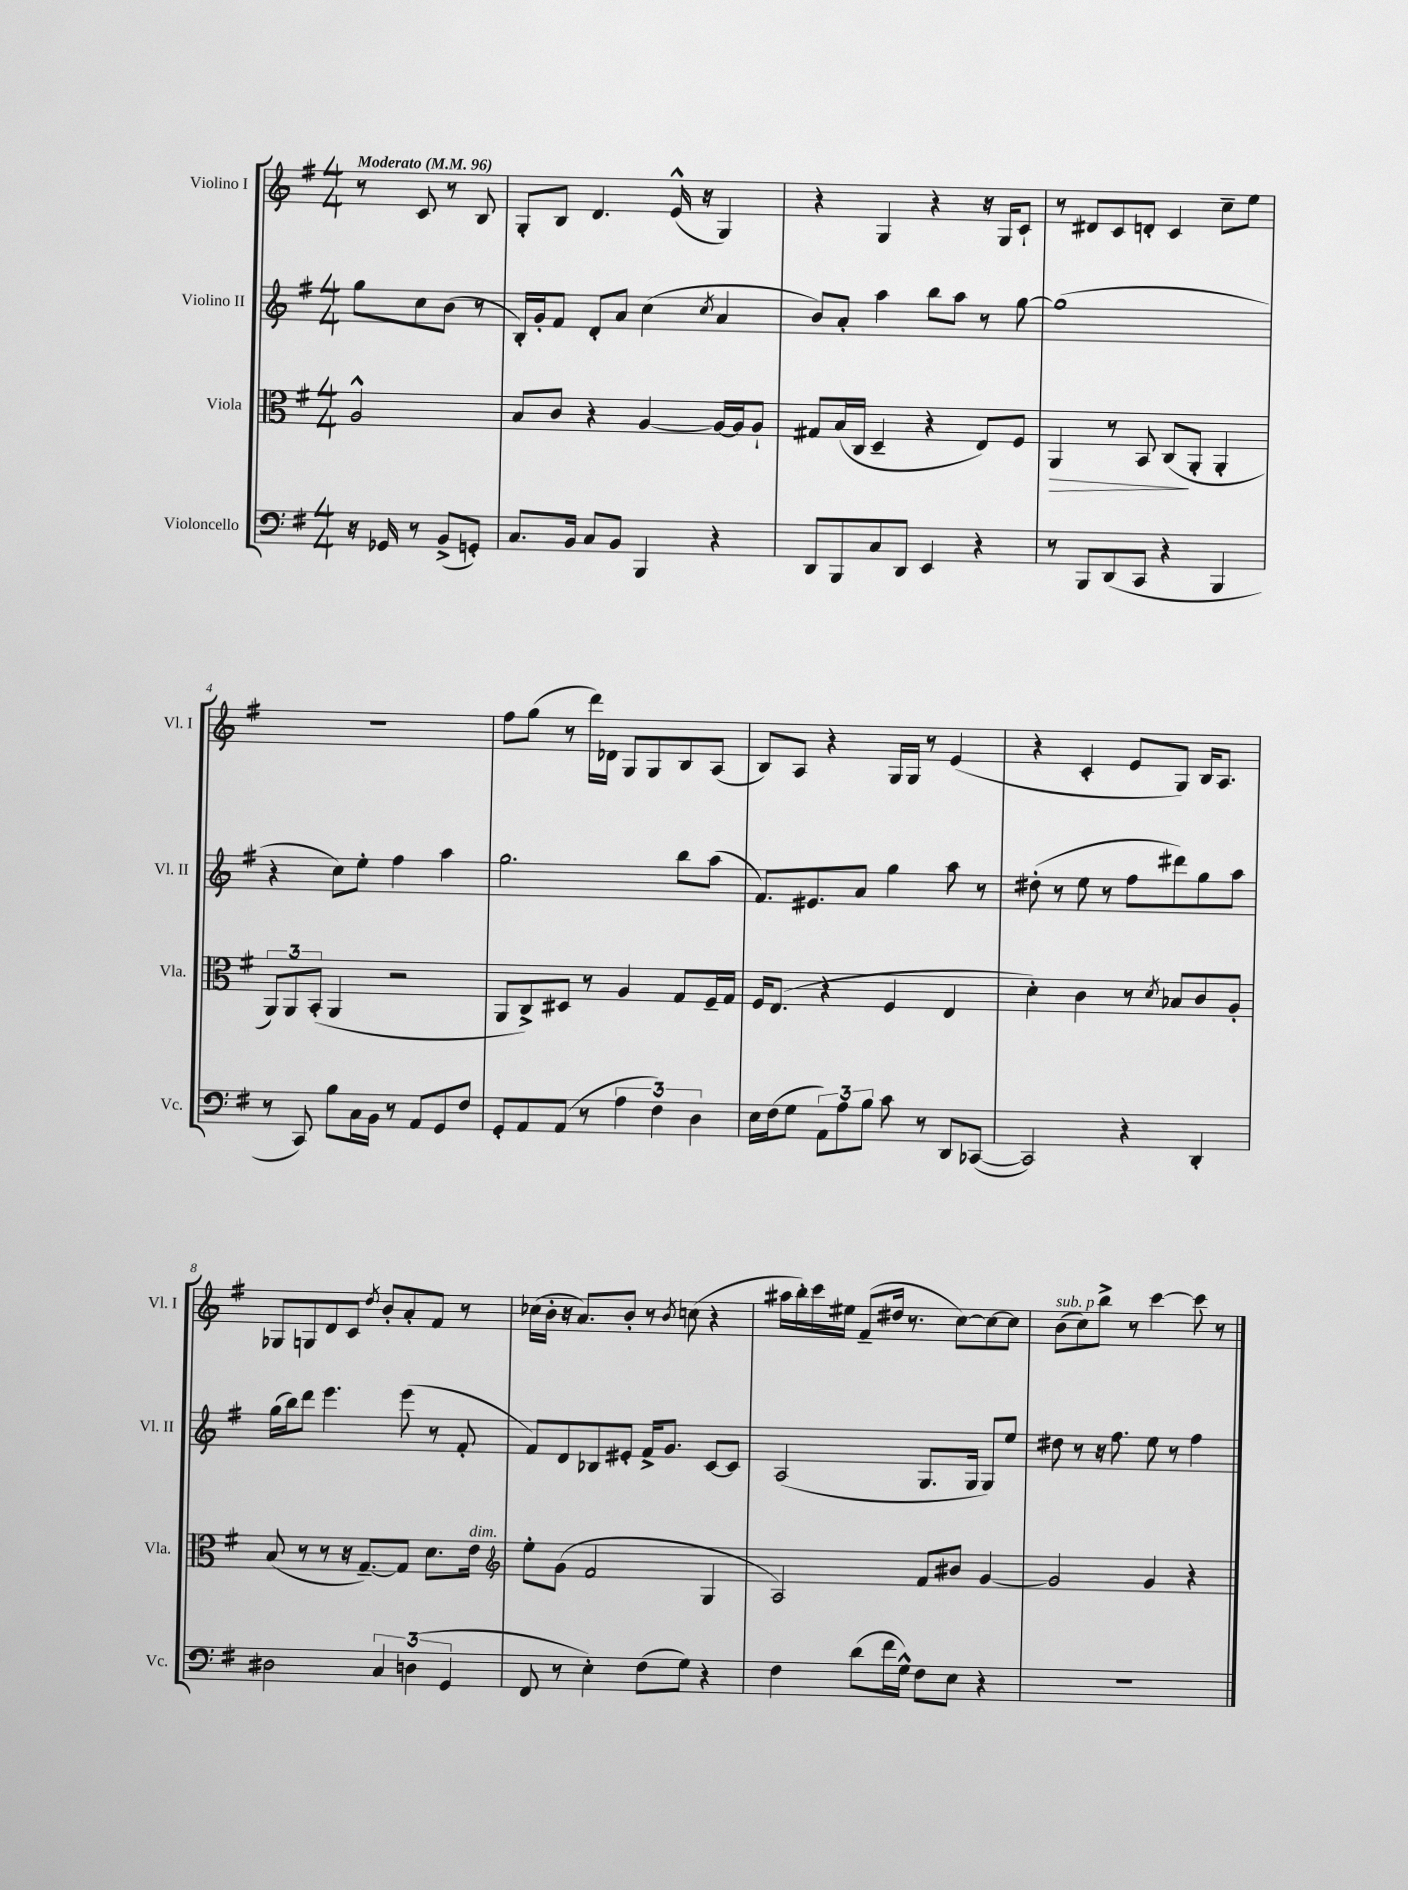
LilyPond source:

<<
\new StaffGroup <<
\new Staff = "s0" \with { instrumentName = "Violino I" shortInstrumentName = "Vl. I" } {
    \clef treble \key g \major \numericTimeSignature \time 4/4 \partial 2 \tempo "Moderato" 4 = 96
    r8 c'8 r8 b8 |
    g8-. b8 d'4. e'16-^( r16 g4) |
    r4 g4 r4 r16 g16 c'8-! |
    r8 dis'8 c'8 d'8-. c'4 c''8-- e''8 |
    R1 |
    fis''8 g''8( r8 d'''16) des'16 g8 g8 b8 a8( |
    b8) a8 r4 g16 g16 r8 e'4( |
    r4 c'4-. e'8 g8) b16 a8. |
    ges8 g8 d'8 c'8 \acciaccatura { d''8 } b'8-. a'8-. fis'8 r8 |
    ces''16( b'16-. r16 a'8.) b'8-. r8 \acciaccatura { b'8 } c''8( r4 |
    ais''16 b''16-.) c'''16 eis''16 fis'8--( dis''16 r8. c''8~) c''8~ c''8 |
    b'8^\markup { \italic "sub. p" }( c''8) b''8-> r8 c'''4~ c'''8 r8 \bar "|." |
}
\new Staff = "s1" \with { instrumentName = "Violino II" shortInstrumentName = "Vl. II" } {
    \clef treble \key g \major \numericTimeSignature \time 4/4 \partial 2
    g''8 c''8 b'8( r8 |
    b16-.) g'16-. fis'8 d'8-. a'8 c''4( \acciaccatura { c''8 } a'4 |
    b'8) a'8-. a''4 b''8 a''8 r8 g''8~ |
    g''1( |
    r4 c''8) e''8-. fis''4 a''4 |
    g''2. b''8 a''8( |
    fis'8.) eis'8. a'8 g''4 a''8 r8 |
    dis''8-.( r8 e''8 r8 fis''8 dis'''8) g''8 a''8 |
    g''16( b''16) d'''8 e'''4. e'''8( r8 fis'8-. |
    fis'8) d'8 bes8 eis'8-. fis'16-> g'8. c'8~ c'8 |
    a2( g8. g16 g8) e''8 |
    dis''8 r8 r16 fis''8. e''8 r8 fis''4 \bar "|." |
}
\new Staff = "s2" \with { instrumentName = "Viola" shortInstrumentName = "Vla." } {
    \clef alto \key g \major \numericTimeSignature \time 4/4 \partial 2
    a2-^ |
    b8 c'8 r4 a4~ a16~ a16 a8-! |
    gis8 b16( c16 d4-- r4 e8) fis8 |
    a,4\> r8 b,8 c8\!( a,8-. a,4-. |
    \tuplet 3/2 { a,8) a,8 b,8-.( } a,4 r2 |
    a,8 c8->) dis8 r8 a4 g8 fis16-- g16 |
    fis16 e8.( r4 fis4 e4 |
    d'4-.) c'4 r8 \acciaccatura { d'8 } bes8 c'8 a8-. |
    b8( r8 r8 r16 g8.~--) g8 d'8. e'16^\markup { \italic "dim." } |
    \clef treble e''8-. g'8( fis'2 g4 |
    a2) fis'8 bis'8 g'4~ |
    g'2 g'4 r4 \bar "|." |
}
\new Staff = "s3" \with { instrumentName = "Violoncello" shortInstrumentName = "Vc." } {
    \clef bass \key g \major \numericTimeSignature \time 4/4 \partial 2
    r16 ges,16 r8 b,8->( g,8-.) |
    c8. b,16 c8 b,8 b,,4 r4 |
    d,8 b,,8 c8 d,8 e,4 r4 |
    r8 b,,8 d,8( c,8 r4 b,,4 |
    r8 c,8) b8 c16 b,16 r8 a,8 g,8 fis8 |
    g,8-. a,8 a,8( r8 \tuplet 3/2 { a4 fis4) d4 } |
    e16 fis16( g8 \tuplet 3/2 { a,8) a8 b8 } c'8 r8 d,8 ces,8~( |
    ces,2) r4 d,4-. |
    dis2 \tuplet 3/2 { c4 d4( g,4 } |
    fis,8 r8 e4-.) fis8( g8) r4 |
    fis4 d'8( fis'16 g16-^) fis8 e8 r4 |
    r1 \bar "|." |
}
>>
>>
